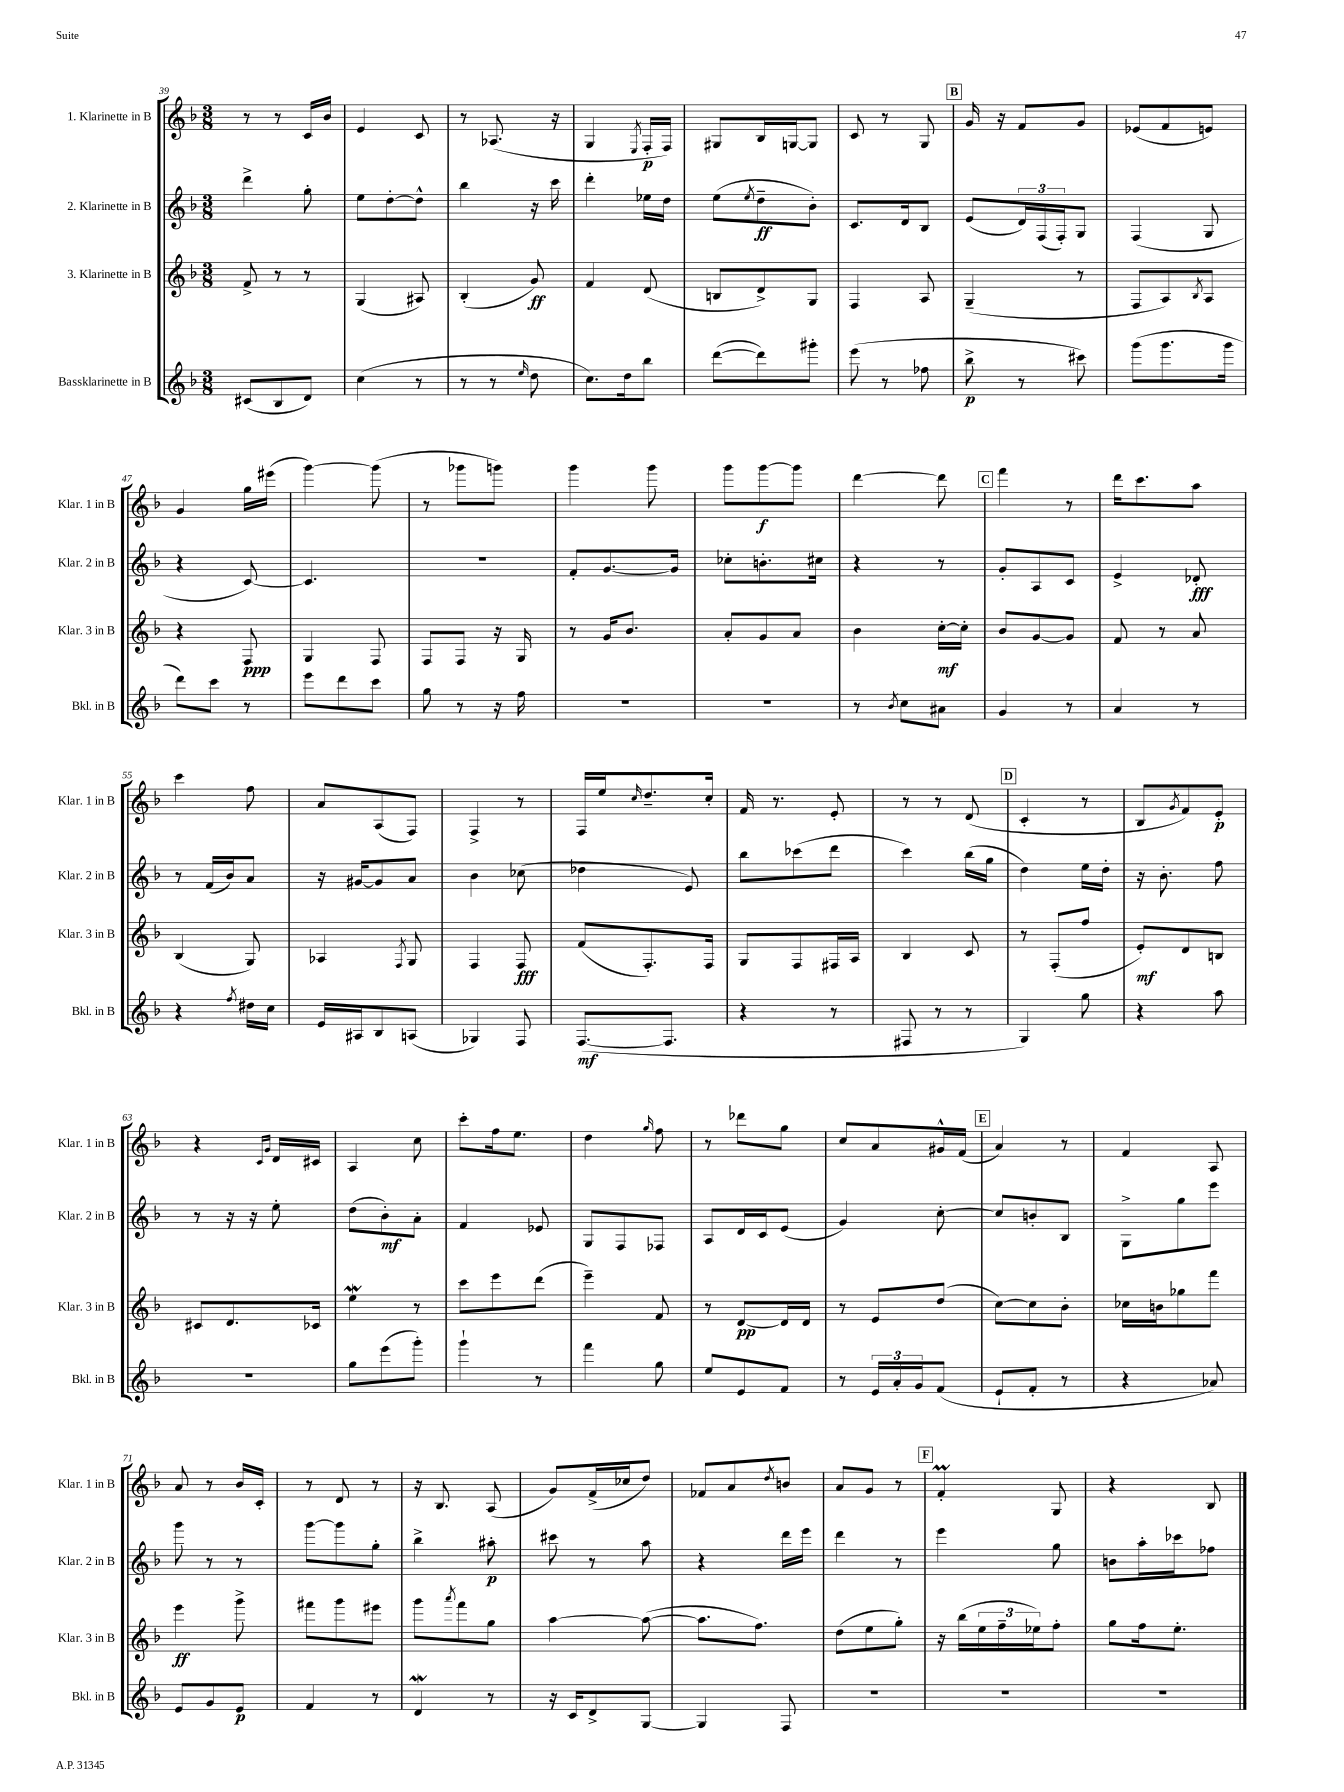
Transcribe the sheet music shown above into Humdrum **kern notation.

**kern	**kern	**kern	**kern
*staff4	*staff3	*staff2	*staff1
*clefG2	*clefG2	*clefG2	*clefG2
*k[b-]	*k[b-]	*k[b-]	*k[b-]
*M3/8	*M3/8	*M3/8	*M3/8
(8c#	8f^	4ddd^	8r
8B-	8r	.	8r
8d)	8r	8gg'	16c
.	.	.	16b-
=	=	=	=
(4cc	(4G	8ee	4e
.	.	[8dd'	.
8r	8A#)	8dd^^]	8c
=	=	=	=
8r	(4B-'	4bb-	8r
8r	.	.	(8.A-
16qqee	.	.	.
8dd	8g)	16r	.
.	.	16ccc	16r
=	=	=	=
8.cc)	4f	4ddd'	4G
16dd	.	.	.
.	.	.	8qE
8bb-	(8d	16ee-	16F'
.	.	16dd	16F)
=	=	=	=
([8ddd	8B	(8ee	8G#
.	.	8qee	.
8ddd])	8d^)	8dd~	16B-
.	.	.	[16G
8ggg#'	8G	8b-')	8G]
=	=	=	=
(8eee	4F	8.c	8c
8r	.	.	8r
.	.	16d	.
8ff-	8A	8B-	8G
=	=	=	=
8bb-^	(4G~	(8e	16g
.	.	.	16r
8r	.	24d)	8f
.	.	(24F	.
.	.	24F')	.
8ccc#)	8r	8G	8g
=	=	=	=
(8ggg	8F	(4F	(8e-
8.ggg	8A)	.	8f
.	8qB-	.	.
.	8A	8G	8e)
16ggg	.	.	.
=	=	=	=
8ddd)	4r	4r	4g
8ccc	.	.	.
8r	8F	[8c)	16gg
.	.	.	(16eee#
=	=	=	=
8eee	4G	4.c]	[4ggg)
8ddd	.	.	.
8ccc	8F	.	(8ggg]
=	=	=	=
8gg	8F	4.r	8r
8r	8F	.	8ggg-
16r	16r	.	8ggg)
16ff	16G	.	.
=	=	=	=
4.r	8r	8f'	4ggg
.	16g	[8.g	.
.	8.b-	.	.
.	.	.	8ggg
.	.	16g]	.
=	=	=	=
4.r	8a'	8cc-'	8ggg
.	8g	8.b'	[8ggg
.	8a	.	8ggg]
.	.	16cc#	.
=	=	=	=
8r	4b-	4r	[4ddd
8qb-	.	.	.
8cc	.	.	.
8a#	[16cc'	8r	8ddd]
.	16cc']	.	.
=	=	=	=
4g	8b-	8g'	4fff
.	[8g	8A	.
8r	8g]	8c	8r
=	=	=	=
4a	8f	4e^	16ddd
.	.	.	8.ccc
.	8r	.	.
8r	8a	8d-'	8aa
=	=	=	=
4r	(4B-	8r	4ccc
.	.	(16f	.
.	.	16b-)	.
8qff	.	.	.
16dd#	8G)	8a	8ff
16cc	.	.	.
=	=	=	=
16e	4A-	16r	8a
16A#	.	[16g#	.
8B-	.	8g#]	(8A
.	8qF	.	.
(8A	8G	8a	8F)
=	=	=	=
4G-)	4F	4b-	4F^
8F	8F	(8cc-	8r
=	=	=	=
([8.F	(8f	4dd-	16F
.	.	.	16ee
.	.	.	16qqcc
.	8.F')	.	8.dd~
8.F]	.	.	.
.	.	8e)	.
.	16F	.	16cc'
=	=	=	=
4r	8G	8bb-	16f
.	.	.	8.r
.	8F	(8ccc-	.
8r	16F#	8ddd	8e'
.	16A	.	.
=	=	=	=
8F#	4B-	4ccc)	8r
8r	.	.	8r
8r	8c	(16bb-	(8d
.	.	16gg	.
=	=	=	=
4G)	8r	4dd)	4c'
.	(8F'	.	.
8gg	8ff	16ee	8r
.	.	16dd'	.
=	=	=	=
4r	8e')	16r	8B-
.	.	8.b-'	.
.	.	.	8qg
.	8d	.	8f)
8aa	8B	8ff	8e'
=	=	=	=
4.r	8c#	8r	4r
.	8.d	16r	.
.	.	16r	.
.	.	.	16qqc
.	.	.	16qqg
.	.	8ee'	16d
.	16c-	.	16c#
=	=	=	=
8gg	4ee	(8dd	4A
(8eee	.	8b-')	.
8ggg')	8r	8a'	8cc
=	=	=	=
4ggg`	8ccc	4f	8ccc'
.	8eee	.	16ff
.	.	.	8.ee
8r	(8ddd	8e-	.
=	=	=	=
4fff	4eee~)	8G	4dd
.	.	8F	.
.	.	.	16qqgg
8gg	8f	8F-	8ff
=	=	=	=
8ee	8r	8A	8r
8e	[8d	16d	8ddd-
.	.	16c	.
8f	16d]	(8e	8gg
.	16d	.	.
=	=	=	=
8r	8r	4g)	8cc
24e	8e	.	8a
24a'	.	.	.
24g	.	.	.
(8f	(8dd	[8cc'	16g#^^
.	.	.	(16f
=	=	=	=
8e`	[8cc)	8cc]	4a)
8f'	8cc]	8b'	.
8r	8b-'	8B-	8r
=	=	=	=
4r	16cc-	8G^	4f
.	16b	.	.
.	8gg-	8gg	.
8a-)	8fff	8eee	8A
=	=	=	=
8e	4eee	8ggg	8a
8g	.	8r	8r
8e	8ggg^	8r	16b-
.	.	.	16c'
=	=	=	=
4f	8fff#	[8ggg	8r
.	8ggg	8ggg]	8d
8r	8eee#	8gg'	8r
=	=	=	=
4d	8ggg	4bb-^	16r
.	.	.	8.B-
.	8qaaa	.	.
.	8fff	.	.
8r	8gg	8aa#'	(8A
=	=	=	=
16r	[4aa	8ccc#	8g)
16c	.	.	.
8d^	.	8r	(16f^
.	.	.	16cc-
[8G	(8aa_	8aa	8dd)
=	=	=	=
4G]	8.aa]	4r	8f-
.	.	.	8a
.	8.ff)	.	.
.	.	.	8qdd
8F	.	16ddd	8b
.	.	16eee	.
=	=	=	=
4.r	(8dd	4ddd	8a
.	8ee	.	8g
.	8gg')	8r	8r
=	=	=	=
4.r	16r	4eee	4f'
.	(16bb-	.	.
.	24ee	.	.
.	24ff~	.	.
.	24ee-)	.	.
.	8ff'	8gg	8G
=	=	=	=
4.r	8gg	8b	4r
.	16ff	16aa'	.
.	8.ee'	16ccc-	.
.	.	8ff-	8B-
==	==	==	==
*-	*-	*-	*-
